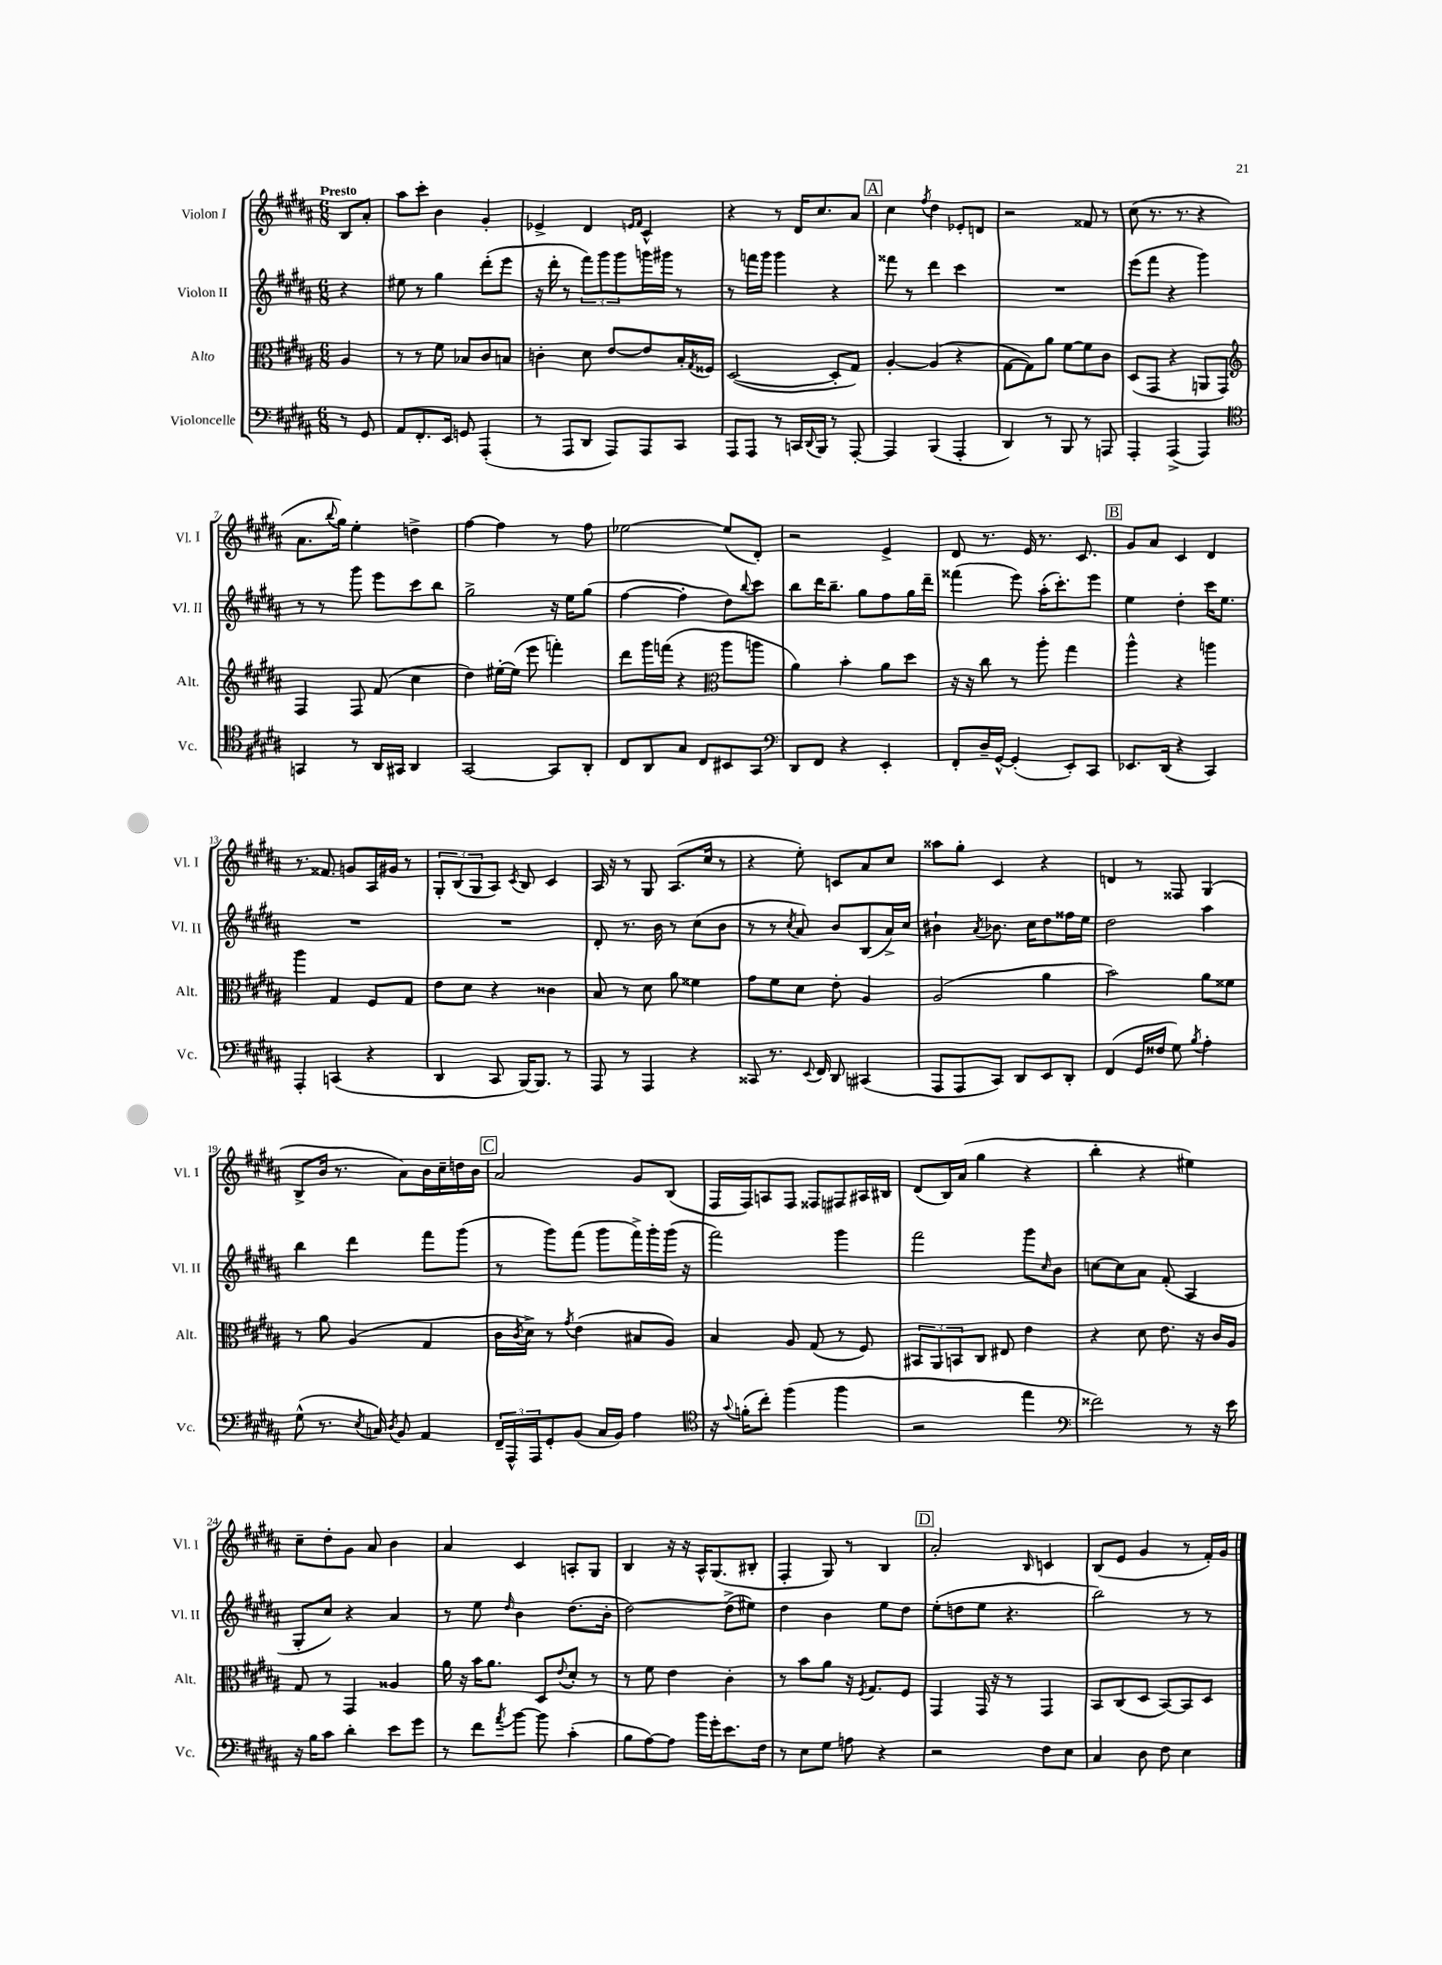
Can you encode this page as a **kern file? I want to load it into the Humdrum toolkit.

**kern	**kern	**kern	**kern
*staff4	*staff3	*staff2	*staff1
*clefF4	*clefC3	*clefG2	*clefG2
*k[f#c#g#d#a#]	*k[f#c#g#d#a#]	*k[f#c#g#d#a#]	*k[f#c#g#d#a#]
*M6/8	*M6/8	*M6/8	*M6/8
8r	4A#/	4r	8B/L
8GG#/	.	.	8a#'/J
=	=	=	=
8AA#/L	8r	8ee#\	8aa#\L
8.FF#'/	8r	8r	8ccc#'\J
.	8f#\	4gg#\	4b\
16EE/Jk	.	.	.
8GG/	8B-/L	.	.
(4AAA#'/	8c#/	(8ddd#'\L	4g#'/
.	8B/J	8eee\J	.
=	=	=	=
8r	4c'\	16r	4e-^/
.	.	16ddd#'\	.
8AAA#/L	.	8r	.
8DD#/J	8d#\	12fff#\L)	4d#/
.	.	12ggg#\	.
8AAA#/L)	[8e/L	.	.
.	.	12ggg#\	.
.	.	.	16qqe/LL
.	.	.	16qqf#/JJ
8AAA#/	8e/]	16ggg\L	4c#^^/
.	.	16ggg#\JJ	.
8CC#/J	16B'/L	8r	.
.	8qG#/	.	.
.	16F##/JJ	.	.
=	=	=	=
8AAA#/L	([2D#/	8r	4r
8AAA#/J	.	16fff\LL	.
.	.	16ggg#\JJ	.
8r	.	4ggg#\	8r
16CC/LL	.	.	16d#/LK
8qqDD#/	.	.	.
16BBB/JJ	.	.	8.cc#/
8r	8D#'/]L	4r	.
[8AAA#'/	8G#/J)	.	8a#/J
=	=	=	=
4AAA#/]	[4A#'/	8fff##\	4cc#\
.	.	8r	.
.	.	.	8qff#/
(4BBB/	(4A#/]	4ddd#\	4dd#\
4AAA#'/	4r	4ccc#\	8e-'/L
.	.	.	8d/J
=	=	=	=
4DD#/)	[8G#\L	2.r	2r
.	8G#\])	.	.
8r	8a#\J	.	.
8BBB/	[8f#\L	.	.
8r	8f#\]	.	8f##/
8AAA/	8c#\J	.	8r
=	=	=	=
4AAA#'/	(8D#/L	(8eee\L	(8cc#\
.	8GG#/J	8fff#\J	8.r
(4AAA#^/	4r	4r	.
.	.	.	8.r
4AAA#/)	8AA/L	4ggg#\)	4r
.	8GG#/J)	.	.
=	=	=	=
*clefC4	*clefG2	*	*
4GG/	4F#/	8r	8.a#\L
.	.	8r	.
.	.	.	8qqbb/
.	.	.	16gg#\Jk)
8r	8F#/	8ggg#\	4ee'\
16AA#/LL	(8f#/	8eee\L	.
16GG#/JJ	.	.	.
4AA#/	4cc#\	8ccc#\	4dd^\
.	.	8bb\J	.
=	=	=	=
[2GG#/	4dd#\)	2gg#^\	[4ff#\
.	[16ee#'\LL	.	4ff#\]
.	(16ee#\]JJ	.	.
.	8eee\	.	.
8GG#/]L	4fff'\)	16r	8r
.	.	16ee\LK	.
8AA#'/J	.	(8gg#\J	8ff#\
=	=	=	=
8C#/L	8ddd#\L	[4ff#\	[2ee-\
8AA#/	16ggg#\L	.	.
.	(16fff\JJ	.	.
8G#/J	4r	4ff#'\]	.
8C#/L	.	.	.
*	*clefC3	*	*
8BB#/	8aa#\L	8dd#\L)	(8ee-/]L
.	.	8qqbb/	.
8GG#/J	8aa\J	8ccc#\J	8d#'/J)
=	=	=	=
*clefF4	*	*	*
8DD#/L	4a#\)	8bb\L	2r
8FF#/J	.	16ddd#\K	.
.	.	8.bb~\J	.
4r	4b'\	.	.
.	.	8gg#\L	.
4EE'/	8a#\L	8ff#\	4e^/
.	8dd#\J	16gg#\L	.
.	.	16ddd#~\JJ	.
=	=	=	=
8FF#'/L	16r	(4fff##\	8d#/
.	16r	.	.
16D#~/L	8cc#\	.	8.r
[16GG#^^/JJ	.	.	.
(4GG#'/]	8r	8eee\)	.
.	.	.	16e/
.	8aa#'\	(16aa#'\LK	8.r
.	.	8.ccc#'\)	.
8EE'/L)	4gg#\	.	.
.	.	.	8.c#/
8CC#/J	.	8eee\J	.
=	=	=	=
8.EE-/L	4aa#^^\	4ee\	8g#/L
.	.	.	8a#/J
(16DD#/Jk	.	.	.
4r	4r	4dd#'\	4c#/
4CC#/)	4aa\	16ccc#\LK	4d#/
.	.	8.ee\J	.
=	=	=	=
4AAA#'/	4aa#\	2.r	8.r
.	.	.	8.f##/
(4CC/	4G#/	.	.
.	.	.	8g/L
4r	8F#/L	.	16A#/L
.	.	.	16g#/JJ
.	8G#/J	.	8r
=	=	=	=
4DD#/	8e\L	2.r	12G#'/L
.	.	.	(12B/
.	8d#\J	.	.
.	.	.	12G#/
8CC#/	4r	.	8A#/J)
.	.	.	8qc#/
[16BBB/LK)	.	.	8B/
8.BBB/]J	.	.	.
.	4c##\	.	4c#/
8r	.	.	.
=	=	=	=
8AAA#/	8B/	8d#'/	16A#/
.	.	.	16r
8r	8r	8.r	8r
4AAA#/	8d#\	.	8G#/
.	.	16b\	.
.	8a#\	8r	(8.A#/L
4r	4f##\	(8cc#\L	.
.	.	.	16cc#/Jk
.	.	8b\J	8r
=	=	=	=
8CC##/	8g#\L	8r	4r
8.r	8f#\	8r	.
.	.	8qcc#/	.
.	8d#\J	8a#/)	8ee'\)
8qqEE/	.	.	.
16FF#/	.	.	.
8DD#/	8e'\	8b/L	8c/L
(4CC#/	4A#/	(8B/	8a#/
.	.	16a#^/L)	8cc#/J
.	.	16cc#/JJ	.
=	=	=	=
8AAA#/L	(2A#/	4b#`\	8aa##\L
8AAA#/	.	.	8gg#'\J
.	.	8qa#/	.
8CC#/J)	.	8.b-\	4c#/
8DD#/L	.	.	.
.	.	16cc#\LK	.
8EE/	4a#\	8dd#\	4r
8DD#'/J	.	16ff##\L	.
.	.	16ee\JJ	.
=	=	=	=
(4FF#/	2b\)	2dd#\	4d/
16GG#/LL	.	.	8r
16F##/JJ	.	.	.
8G#\)	.	.	8F##/
8qB/	.	.	.
4A#'\	8a#\L	4aa#\	(4G#/
.	8f##\J	.	.
=	=	=	=
(8G#^^\	8r	4bb\	8B^/L
8.r	8a#\	.	16b/Jk
.	.	.	8.r
.	(4A#/	4ddd#\	.
8qE/	.	.	.
16C/)	.	.	.
8qD#/	.	.	.
8BB/	.	.	8a#\L)
4AA#/	4G#/	8fff#\L	16b\L
.	.	.	16cc#~\
.	.	(8ggg#\J	16dd\
.	.	.	16b\JJ
=	=	=	=
24FF#~/LL	16c#\LL	8r	2a#/
24AAA#^^/	.	.	.
.	8qc#/	.	.
.	16d#^\JJ)	.	.
24AAA#/J	.	.	.
8GG#'/	8r	8ggg#\L)	.
.	8qg#/	.	.
(8BB/J	(4e\	(8fff#\J	.
16C#/LL	.	8ggg#\L	.
16BB/JJ)	.	.	.
4A#\	8B#/L	16fff#^\L)	8g#/L
.	.	16ggg#'\	.
.	8A#/J)	(16ggg#\JJ	(8B/J
.	.	16r	.
=	=	=	=
*clefC4	*	*	*
16r	4B/	2fff#\)	16F#/LL
8qqg#/	.	.	.
(16f'\LK	.	.	16F#/J)
8cc#'\J)	.	.	8A/
(4ff#\	8A#/	.	8F#/J
.	(8G#/	.	8F##/L
4ff#\	8r	4ggg#\	8F#/
.	8F#/)	.	16A#/L
.	.	.	16B#/JJ
=	=	=	=
2r	12BB#/L	2fff#\	(8d#/L
.	12AA#/	.	.
.	.	.	16B/L)
.	12BB/	.	.
.	.	.	(16a#/JJ
.	8C#/J	.	4gg#\
.	8E#/	.	.
4ee\	4e\	8ggg#\L	4r
.	.	16qqcc#/	.
.	.	8b\J	.
=	=	=	=
*clefF4	*	*	*
2f##\)	4r	[8cc\L	4bb'\
.	.	8cc\]	.
.	8d#\	8a#\J	4r
.	8.e\	(8f#'/	.
8r	.	4A#/	4ee#\)
.	16r	.	.
16r	16c#/LL	.	.
16e\	16A#/JJ	.	.
=	=	=	=
16r	8G#/	8G#'/L	8cc#~\L
16B\LK	.	.	.
8c#\J	8r	8cc#/J)	8dd#'\
4d#'\	4GG#/	4r	8g#\J
.	.	.	8a#/
8e\L	4A##/	4a#/	4b\
8g#\J	.	.	.
=	=	=	=
8r	16a#\	8r	4a#/
.	16r	.	.
8f#\L	16b\LK	8ee\	.
.	8.a#\J	.	.
8qa#/	.	16qqdd#/	.
[8b\J	.	4b\	4c#/
8b\]	8D#/L	.	.
.	8qqe/	.	.
(4c#'\	8d#'/J	(8.dd#\L	8A'/L
.	8r	.	8G#/J
.	.	16b'\Jk	.
=	=	=	=
8B\L	8r	[2dd#\)	4B/
[8A#\)	8f#\	.	.
8A#\]J	4e\	.	16r
.	.	.	16r
16b\LL	.	.	16A#^^/LK
16g#'\J	.	.	(8.G#/
8.e\	4c#'\	(8dd#^\]L	.
.	.	8ee#\J)	8B#'/J
16F#\Jk	.	.	.
=	=	=	=
8r	8r	4dd#\	4F#'/
8E\L	8b\L	.	.
8G#\J	8a#\J	4b\	8G#/)
8A\	16r	.	8r
.	8qF#/	.	.
.	8.G#/L	.	.
4r	.	8ee\L	4B/
.	8F#/J	8dd#\J	.
=	=	=	=
2r	4GG#/	(8ee'\L	2a#'/
.	.	8dd\	.
.	16GG#/	8ee\J	.
.	16r	.	.
.	8r	4.r	.
.	.	.	16qqB/
8F#\L	4GG#/	.	4c/
8E\J	.	.	.
=	=	=	=
4C#/	8BB/L	2bb\)	(8B/L
.	(8C#/	.	8e/J
8D#\	8D#/J	.	4g#/
8F#\	[8BB/L)	.	.
4E\	8BB/]	8r	8r
.	8D#/J	8r	16f#'/LL)
.	.	.	16g#/JJ
==	==	==	==
*-	*-	*-	*-
